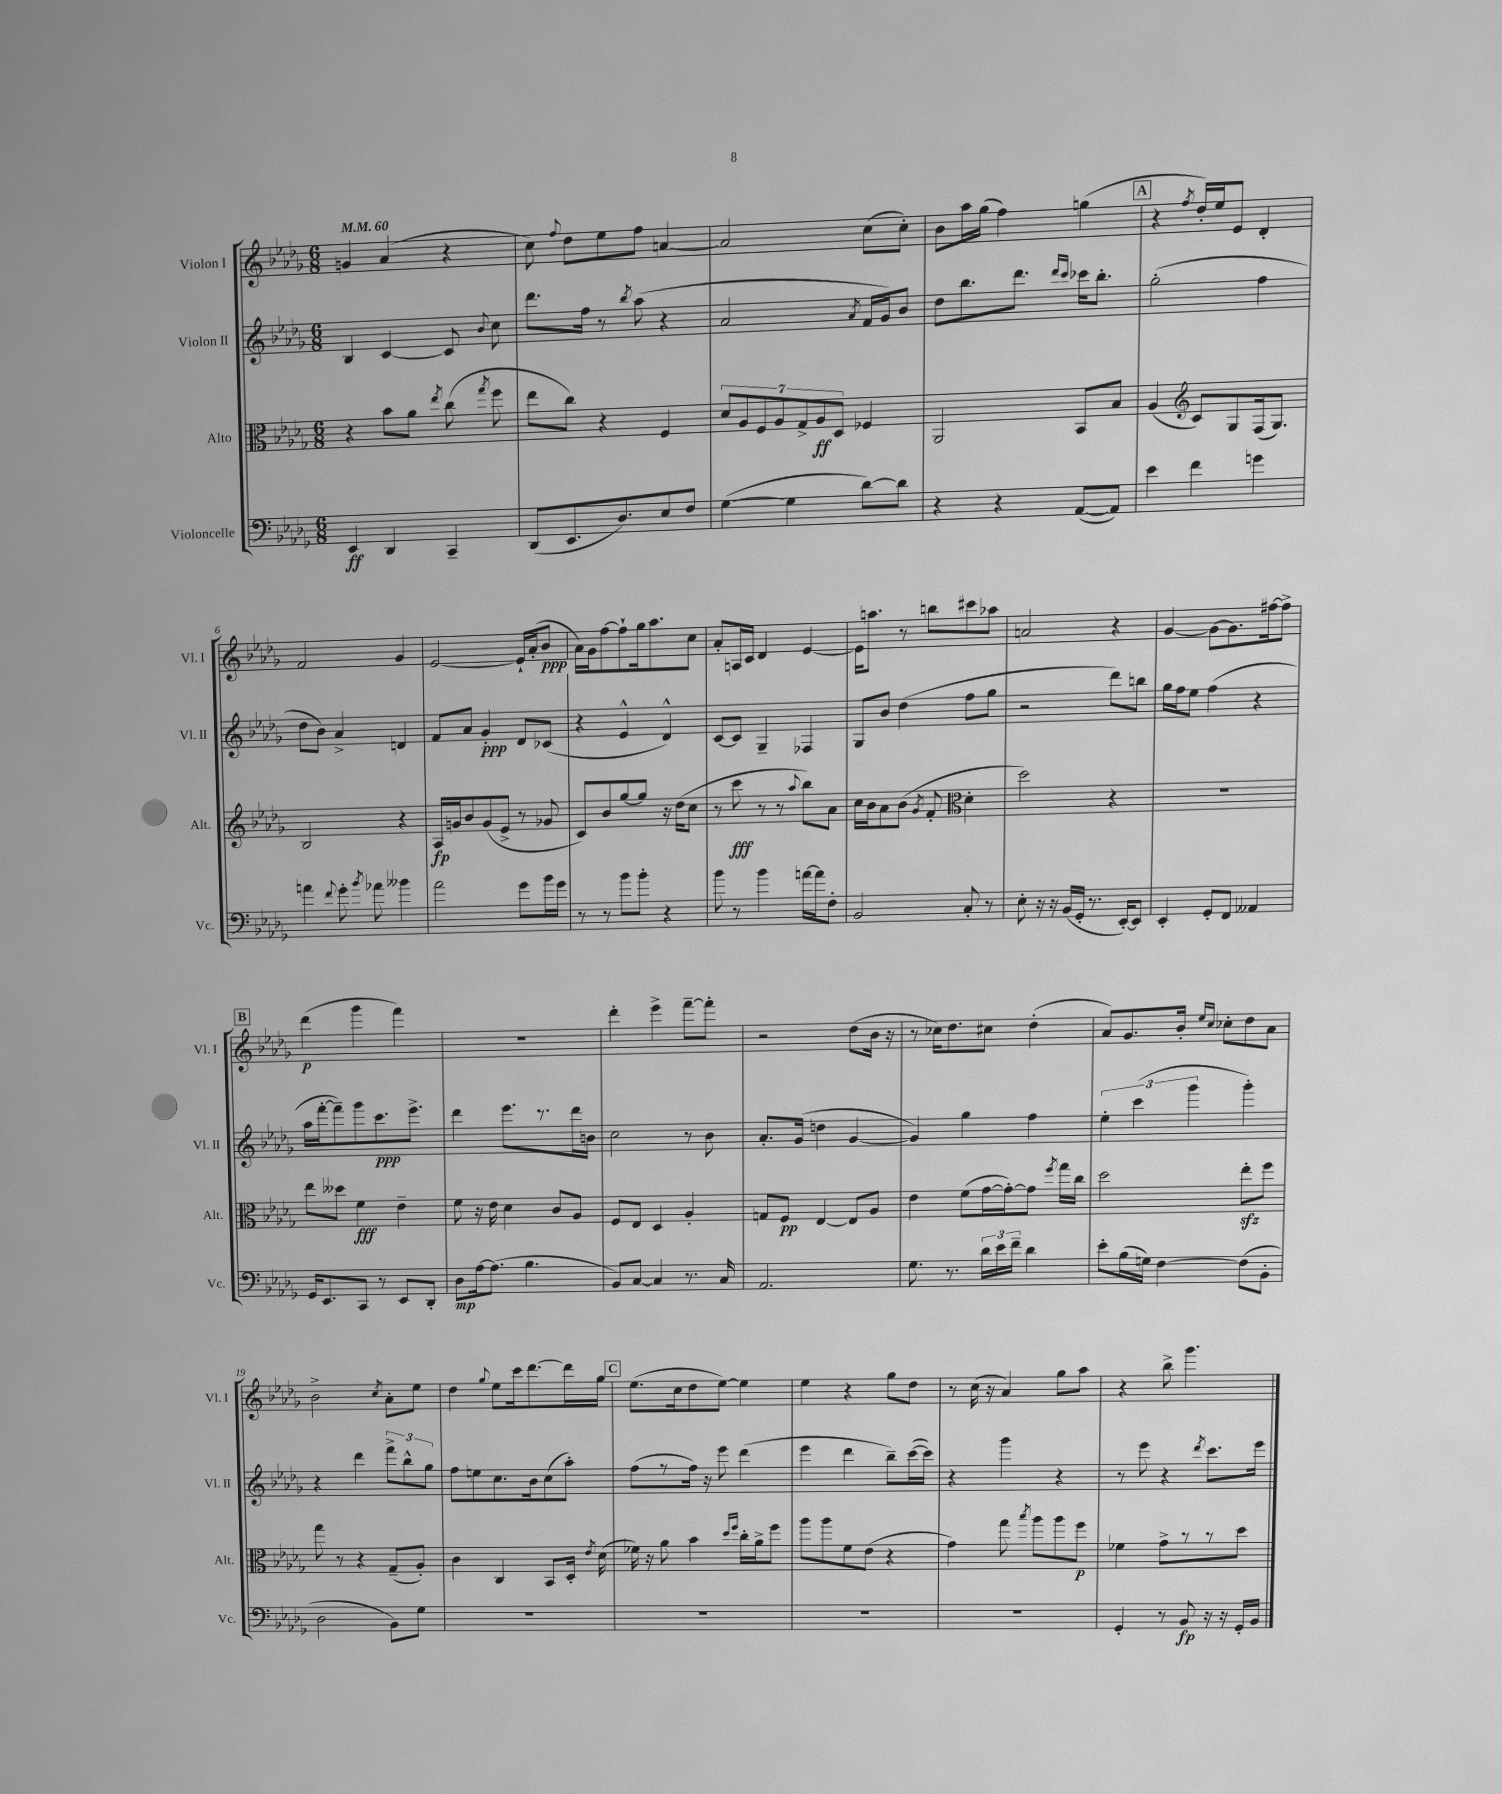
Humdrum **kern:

**kern	**kern	**kern	**kern
*staff4	*staff3	*staff2	*staff1
*clefF4	*clefC3	*clefG2	*clefG2
*k[b-e-a-d-g-]	*k[b-e-a-d-g-]	*k[b-e-a-d-g-]	*k[b-e-a-d-g-]
*M6/8	*M6/8	*M6/8	*M6/8
*MM60	*MM60	*MM60	*MM60
4EE-	4r	4B-	4g
4DD-	8b-	[4c	(4a-
.	8a-	.	.
.	8qee-	.	.
4CC~	(8cc	8c]	4r
.	8qgg-	8qqb-	.
.	8ff	8cc	.
=	=	=	=
(8DD-	8ee-	8.ddd-	8cc)
.	.	.	8qqff
8.EE-	8cc)	.	8dd-
.	.	16ff	.
.	4r	8r	8ee-
8.D-)	.	.	.
.	.	8qbb-	.
.	.	(8aa-	8ff
8E-	4F	4r	[4a
8F	.	.	.
=	=	=	=
([4G-	14d-	2a-	2a]
.	14A-	.	.
.	14F	.	.
.	14A-	.	.
4G-]	.	.	.
.	14G-^	.	.
.	14A-	.	.
.	14D-	.	.
.	.	8qa-	.
[8d-)	4F-	16f	(8cc
.	.	16g-)	.
8d-]	.	8b-	8cc')
=	=	=	=
4r	2AA-	8dd-	8b-
.	.	8.bb-	16aa-
.	.	.	(16gg-
4r	.	.	4ff)
.	.	8.ddd-	.
.	.	16qqddd-	.
.	.	16qqccc	.
([8AA-	8BB-	16ccc-	(4gg
.	.	8.bb-'	.
8AA-])	8B-	.	.
=	=	=	=
4e-	(4A-	(2gg-'	4r
*	*clefG2	*	*
.	.	.	8qff
4f	8c)	.	16dd-')
.	.	.	16ee-
.	8G-	.	8e-
4g	(16F	4ff	4d-'
.	8.G-)	.	.
=	=	=	=
4a	2B-	8dd-	2f
.	.	8b-)	.
8qqf	.	.	.
8g-'	.	4a-^	.
8qb-	.	.	.
8a-	.	.	.
4b--	4r	4d	4g-
=	=	=	=
2a-	16A-	8f	[2e-
.	16g	.	.
.	8b-	8a-	.
.	(8g	4g-'	.
.	8e-^	.	.
8g-	8r	8d-	16e-`]
.	.	.	(16a-'
16b-	8g-	(8c-	8b-
16g-	.	.	.
=	=	=	=
8r	8c)	4r	16a-)
.	.	.	16g-
8r	8b-	.	[8ff
8b-	[8gg-	4e-^^	8ff`]
8b-'	8gg-]	.	16gg-
.	.	.	8.aa-
4r	16r	4d-^^)	.
.	(16dd-	.	.
.	8cc	.	8cc
=	=	=	=
8b-	8r	[8c	8a-'
8r	8ccc	8c]	16A
.	.	.	16c
4b-	8r	4G-~	4d-
.	8r	.	.
.	8qqaa-	.	.
[16a	8bb-)	4F-	[4e-
16a]	.	.	.
8F'	8a-	.	.
=	=	=	=
2BB-	16cc	8G-	16e-]
.	16b-	.	8.aa
.	8a-	8b-	.
.	(8b-	(4dd-	8r
.	8qg-	.	.
.	8f'	.	8bb
*	*clefC3	*	*
8C'	4d-'	8ff	8ccc#
8r	.	8gg-	8aa-
=	=	=	=
8E-'	2dd-)	2r	2a
16r	.	.	.
16r	.	.	.
(16BB-	.	.	.
16GG-'	.	.	.
8.r	.	.	.
.	4r	8ddd-)	4r
[16EE-')	.	.	.
8EE-]	.	8bb	.
=	=	=	=
4EE-'	2.r	16gg-	[4g-
.	.	16ff	.
.	.	8ee-	.
8GG-'	.	(4ff	8g-_
8FF	.	.	8.g-]
4AA--	.	4r	.
.	.	.	[16ff#
.	.	.	8ff#^]
=	=	=	=
16GG-	8ee-	16aa-	(4ddd-
8.EE-	.	[16fff'	.
.	8dd--	8fff~])	.
8CC	4f	8ggg-	4ggg-
8r	.	8.ccc	.
8EE-	4e-~	.	4fff)
.	.	8.eee-^	.
8DD-'	.	.	.
=	=	=	=
8D-	8f	4ddd-	2.r
[16A-	16r	.	.
(8.A-]	16e-	.	.
.	4d-	8.eee-	.
4.B-	.	.	.
.	.	8.r	.
.	8c	.	.
.	8A-	16ddd-	.
.	.	16b	.
=	=	=	=
8BB-)	8F	2cc	4ddd-'
[8C	8E-	.	.
4C]	4D-	.	4eee-^
8.r	4A-'	8r	[8fff~
.	.	8b-	8fff']
16C	.	.	.
=	=	=	=
2.AA-	8G	8.a-'	2r
.	8F	.	.
.	.	(16g-	.
.	[4E-	4dd	.
.	8E-]	[4g-	(8dd-
.	8A-	.	16b-
.	.	.	16r
=	=	=	=
8.G-	4e-	4g-])	8r
.	.	.	16cc-)
8.r	.	.	8.dd-
.	(8f	4gg-	.
24d-	[16g-	.	8cc#
24e-	.	.	.
.	16g-'_)	.	.
24f~	.	.	.
4d-	8g-]	4ff	(4dd-'
.	8qff	.	.
.	16gg-	.	.
.	16cc	.	.
=	=	=	=
8e-'	2dd-	6ee-'	8a-)
(16B-	.	.	8.g-
.	.	(6ccc	.
16G)	.	.	.
[4F	.	.	.
.	.	.	16b-'
.	.	6ggg-	.
.	.	.	16qqee-
.	.	.	16qqcc
.	.	.	8cc-'
(8F]	8ee-'	4ggg-')	8dd-
8BB-'	8ff	.	8a-
=	=	=	=
2D-	8gg-	4r	2b-^
.	8r	.	.
.	4r	4ddd-	.
.	.	.	8qcc
8BB-)	(8G-~	12fff^	8a-'
.	.	12bb-^^	.
8G-	8A-')	.	8ee-
.	.	12gg-	.
=	=	=	=
2.r	4c	8ff	4dd-
.	.	8ee	.
.	.	.	8qqgg-
.	4C	8.cc	8ee-
.	.	.	16ccc
.	.	16b-	[8.ddd-
.	8BB-	(8cc	.
.	16D-'	8aa-')	16ddd-]
.	8qe-	.	.
.	(16d-	.	16gg-
=	=	=	=
2.r	16f-)	(8ff	(8.ee-
.	16r	.	.
.	8a-	8r	.
.	.	.	16cc
.	4b-	16ff)	8dd-
.	.	16r	.
.	.	8eee-	[8ee-)
.	16qqdd-	.	.
.	16qqff	.	.
.	16cc'	(4ddd-	4ee-]
.	16a-^	.	.
.	8ff	.	.
=	=	=	=
2.r	8aa-	4eee-	4ee-
.	8aa-	.	.
.	8f	4ddd-	4r
.	(8e-	.	.
.	4r	8bb-~)	8gg-
.	.	([16ccc	8dd-
.	.	16ccc])	.
=	=	=	=
2.r	4g-)	4r	8r
.	.	.	(16cc
.	.	.	16r
.	8gg-	4ggg-	4a-)
.	8qbb-	.	.
.	8aa-	.	.
.	8aa-	4r	8gg-
.	8ff	.	8aa-
=	=	=	=
4GG-'	4f-	8r	4r
.	.	8eee-	.
8r	8g-^	4r	8bb-^
8BB-	8r	.	4.ggg-
.	.	8qddd-	.
16r	8r	8.ccc	.
16r	.	.	.
16GG-'	8dd-	.	.
16BB-	.	16eee-	.
==	==	==	==
*-	*-	*-	*-
